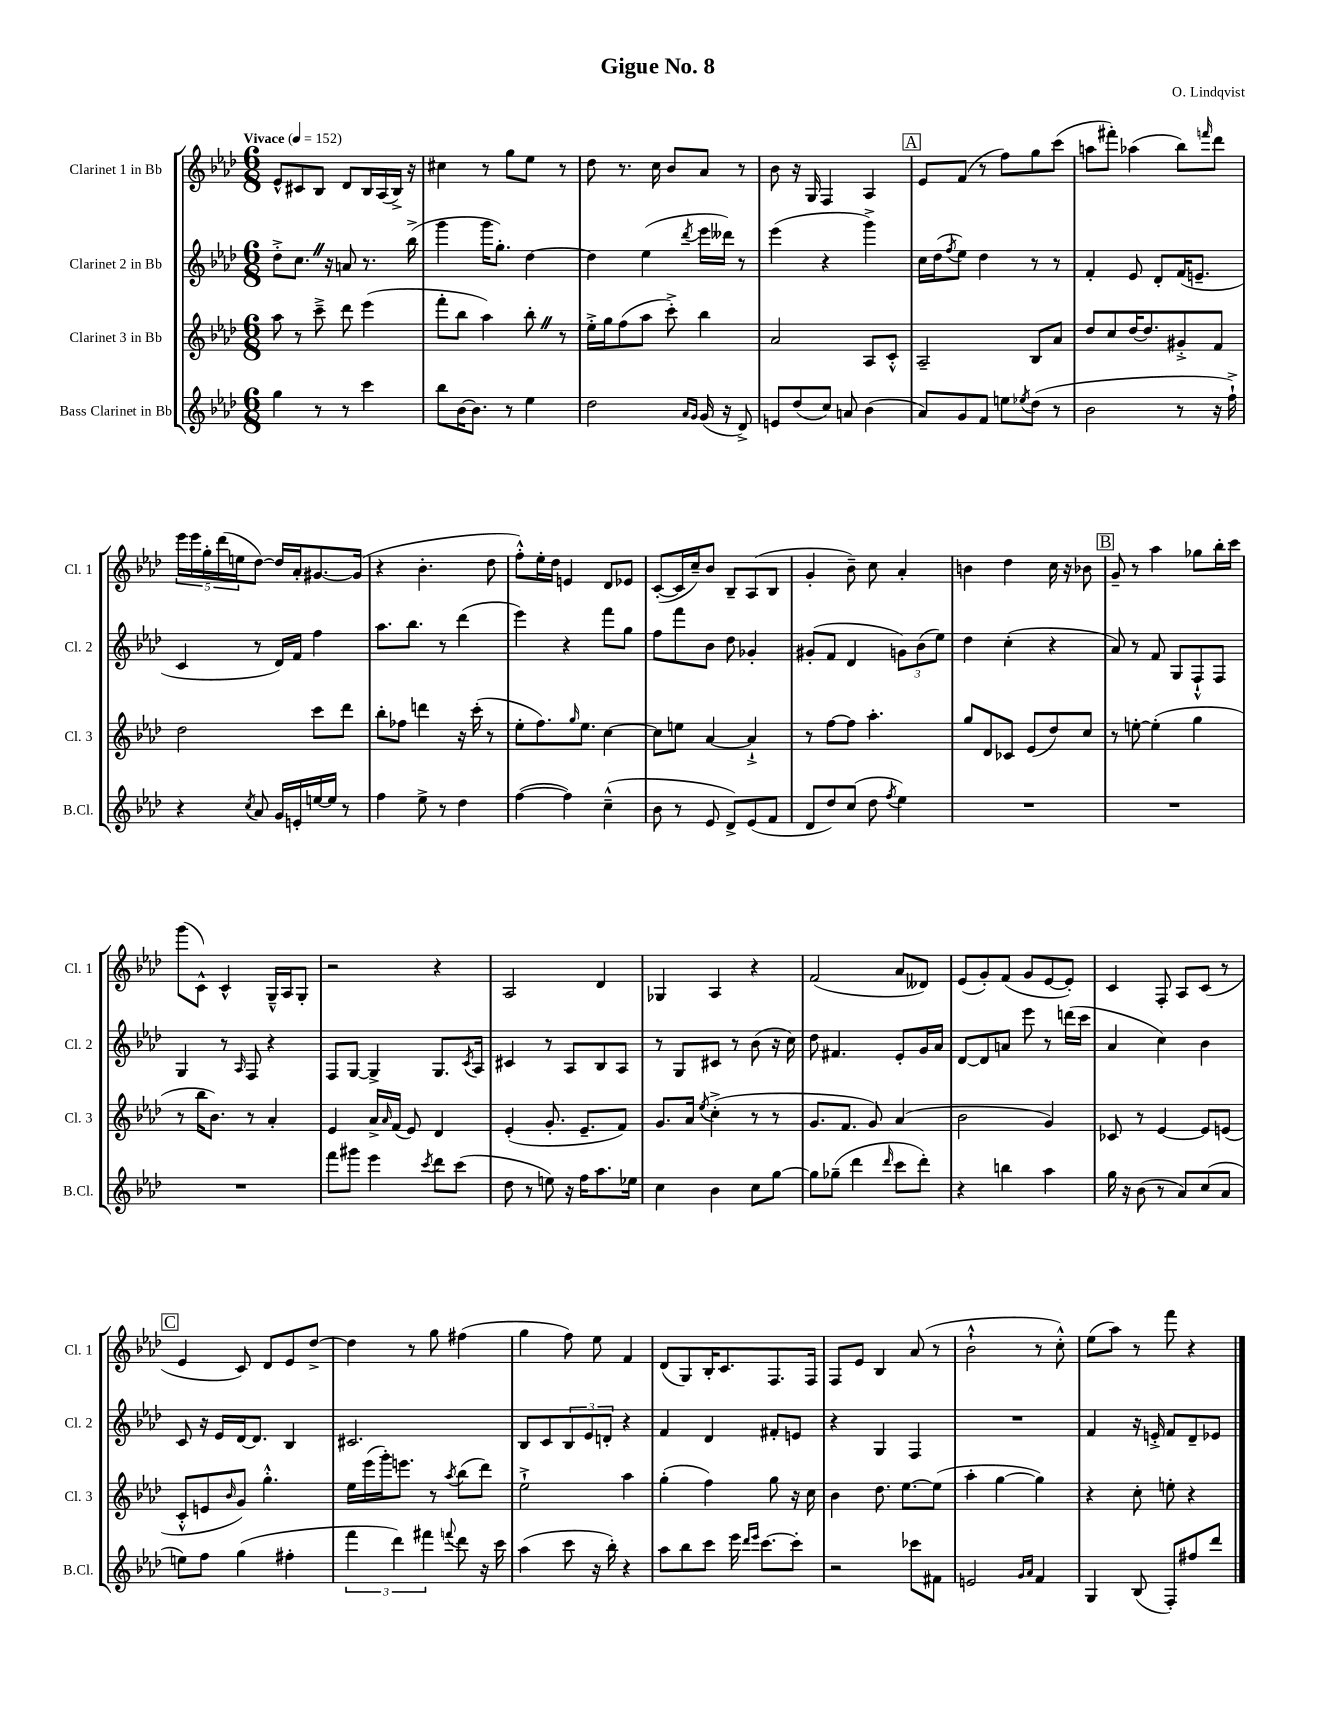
\header { title = "Gigue No. 8" composer = "O. Lindqvist" }
<<
\new StaffGroup <<
\new Staff = "s0" \with { instrumentName = "Clarinet 1 in Bb" shortInstrumentName = "Cl. 1" } {
    \clef treble \key aes \major \numericTimeSignature \time 6/8 \tempo "Vivace" 4 = 152
    ees'8-^ cis'8 bes8 des'8 bes16 aes16( bes16->) r16 |
    cis''4 r8 g''8 ees''8 r8 |
    des''8 r8. c''16 bes'8 aes'8 r8 |
    bes'8 r16 g16 f4 aes4 |
    \mark \markup { \box "A" } ees'8 f'8( r8 f''8) g''8 c'''8( |
    a''8 fis'''8-.) aes''4( bes''8) \grace { f'''16 } des'''8 |
    \tuplet 5/4 { ees'''16 ees'''16 g''16-. des'''16( e''16 } des''8~) des''16 aes'16-. gis'8.~ gis'16( |
    r4 bes'4.-. des''8 |
    f''8-.-^) ees''16-. des''16 e'4 des'8 ees'8 |
    c'8~-.( c'16 c''16--) bes'8 bes8-- aes8( bes8 |
    g'4-. bes'8--) c''8 aes'4-. |
    b'4 des''4 c''16 r16 bes'8 |
    \mark \markup { \box "B" } g'8-- r8 aes''4 ges''8 bes''16-. c'''16 |
    g'''8( c'8-^) c'4-^ g16---^ aes16 g8-. |
    r2 r4 |
    aes2 des'4 |
    ges4 aes4 r4 |
    f'2( aes'8 deses'8) |
    ees'8( g'8-.) f'8( g'8 ees'8~ ees'8-.) |
    c'4 f8-. aes8 c'8( r8 |
    \mark \markup { \box "C" } ees'4 c'8) des'8 ees'8 des''8~-> |
    des''4 r8 g''8 fis''4( |
    g''4 f''8) ees''8 f'4 |
    des'8( g8) bes16-. c'8. f8. f16 |
    f8 ees'8 bes4 aes'8( r8 |
    bes'2-!-^ r8 c''8-.-^) |
    ees''8( aes''8) r8 f'''8 r4 \bar "|." |
}
\new Staff = "s1" \with { instrumentName = "Clarinet 2 in Bb" shortInstrumentName = "Cl. 2" } {
    \clef treble \key aes \major \numericTimeSignature \time 6/8
    des''8-.-> c''8. \once \override BreathingSign.text = \markup { \musicglyph "scripts.caesura.straight" } \breathe r16 a'8 r8. bes''16->( |
    g'''4 g'''16 g''8.-.) des''4~ |
    des''4 ees''4( \acciaccatura { des'''8 } ees'''16 deses'''16) r8 |
    ees'''4( r4 g'''4->) |
    \mark \markup { \box "A" } c''16 des''16( \acciaccatura { f''8 } ees''8) des''4 r8 r8 |
    f'4-. ees'8 des'8-. f'16( e'8.-- |
    c'4 r8 des'16) f'16 f''4 |
    aes''8. bes''8. r8 des'''4( |
    ees'''4) r4 f'''8 g''8 |
    f''8 f'''8 bes'8 des''8 ges'4-. |
    gis'8-.( f'8 des'4 \tuplet 3/2 { g'8) bes'8( ees''8) } |
    des''4 c''4-.( r4 |
    \mark \markup { \box "B" } aes'8) r8 f'8 g8 f8-!-^ f8 |
    g4 r8 \grace { aes16 } f8 r4 |
    f8 g8~ g4-> g8. \acciaccatura { c'8 } aes16 |
    cis'4 r8 aes8 bes8 aes8 |
    r8 g8 cis'8 r8 bes'8( r16 c''16) |
    des''8 fis'4. ees'8-. g'16 aes'16 |
    des'8~ des'8 a'8 ees'''8 r8 d'''16( c'''16 |
    aes'4 c''4) bes'4 |
    \mark \markup { \box "C" } c'8 r16 ees'16 des'16~ des'8. bes4 |
    cis'2. |
    bes8 c'8 \tuplet 3/2 { bes8 ees'8 d'8-. } r4 |
    f'4 des'4 fis'8-. e'8 |
    r4 g4 f4 |
    R2. |
    f'4 r16 e'16-.-> f'8 des'8-- ees'8 \bar "|." |
}
\new Staff = "s2" \with { instrumentName = "Clarinet 3 in Bb" shortInstrumentName = "Cl. 3" } {
    \clef treble \key aes \major \numericTimeSignature \time 6/8
    aes''8 r8 c'''8---> des'''8 ees'''4( |
    f'''8-. bes''8 aes''4) bes''8-. \once \override BreathingSign.text = \markup { \musicglyph "scripts.caesura.straight" } \breathe r8 |
    ees''16-.-> g''16 f''8( aes''8 c'''8-.->) bes''4 |
    aes'2 aes8 c'8-.-^ |
    \mark \markup { \box "A" } aes2-- bes8 aes'8 |
    des''8 c''8 des''16~ des''8. gis'8-.-> f'8 |
    des''2 c'''8 des'''8 |
    bes''8-. fes''8 d'''4 r16 c'''16-.( r8 |
    ees''8-. f''8.) \grace { g''16 } ees''8. c''4~ |
    c''8 e''8 aes'4~ aes'4-!-> |
    r8 f''8~ f''8 aes''4.-. |
    g''8 des'8 ces'8 ees'8( des''8) c''8 |
    \mark \markup { \box "B" } r8 e''8~-. e''4-.( g''4 |
    r8 bes''16 bes'8.) r8 aes'4-. |
    ees'4 aes'16-> \grace { aes'16 } f'16( ees'8) des'4 |
    ees'4-.( g'8.-. ees'8.-- f'8) |
    g'8. aes'16 \acciaccatura { ees''8 } c''4-.->( r8 r8 |
    g'8. f'8. g'8) aes'4( |
    bes'2 g'4) |
    ces'8 r8 ees'4~ ees'8 e'8( |
    \mark \markup { \box "C" } c'8-.-^ e'8 \grace { bes'16 } g'8) g''4.-.-^ |
    ees''16 ees'''16( g'''16-.) e'''8. r8 \acciaccatura { aes''8 } bes''8( des'''8) |
    ees''2-!-> aes''4 |
    g''4-.( f''4) g''8 r16 c''16 |
    bes'4 des''8. ees''8.~ ees''8( |
    aes''4-. g''4~ g''4) |
    r4 c''8-. e''8-. r4 \bar "|." |
}
\new Staff = "s3" \with { instrumentName = "Bass Clarinet in Bb" shortInstrumentName = "B.Cl." } {
    \clef treble \key aes \major \numericTimeSignature \time 6/8
    g''4 r8 r8 c'''4 |
    bes''8 bes'16~ bes'8. r8 ees''4 |
    des''2 \grace { aes'16 g'16 } g'16( r16 des'8->) |
    e'8 des''8( c''8) a'8 bes'4( |
    \mark \markup { \box "A" } aes'8) g'8 f'8 e''8 \acciaccatura { ees''8 } des''8( r8 |
    bes'2 r8 r16 f''16-!->) |
    r4 \acciaccatura { c''8 } aes'8 g'16 e'16-. e''16~ e''16 r8 |
    f''4 ees''8-> r8 des''4 |
    f''4~( f''4) c''4---^( |
    bes'8 r8 ees'8 des'8->) ees'8( f'8 |
    des'8 des''8) c''8( des''8 \acciaccatura { f''8 } ees''4) |
    R2. |
    \mark \markup { \box "B" } R2. |
    R2. |
    f'''8 gis'''8 ees'''4 \acciaccatura { c'''8 } des'''8 c'''8( |
    des''8 r8 e''8) r16 f''16 aes''8. ees''16 |
    c''4 bes'4 c''8 g''8~ |
    g''8 ges''8--( des'''4 \grace { des'''16 } c'''8 des'''8-.) |
    r4 b''4 aes''4 |
    g''16 r16 bes'8( r8 aes'8) c''8( aes'8 |
    \mark \markup { \box "C" } e''8) f''8 g''4( fis''4-. |
    \tuplet 3/2 { f'''4 des'''4) fis'''4 } \appoggiatura { f'''8 } des'''8 r16 c'''16 |
    aes''4( c'''8 r16 bes''16-.) r4 |
    aes''8 bes''8 c'''8 ees'''16 \grace { des'''16 ees'''16 } c'''8.~ c'''8-. |
    r2 ces'''8 fis'8 |
    e'2 \grace { g'16 aes'16 } f'4 |
    g4 bes8( f8-.) fis''8 des'''8 \bar "|." |
}
>>
>>
\layout { \context { \Score \remove "Bar_number_engraver" } }
